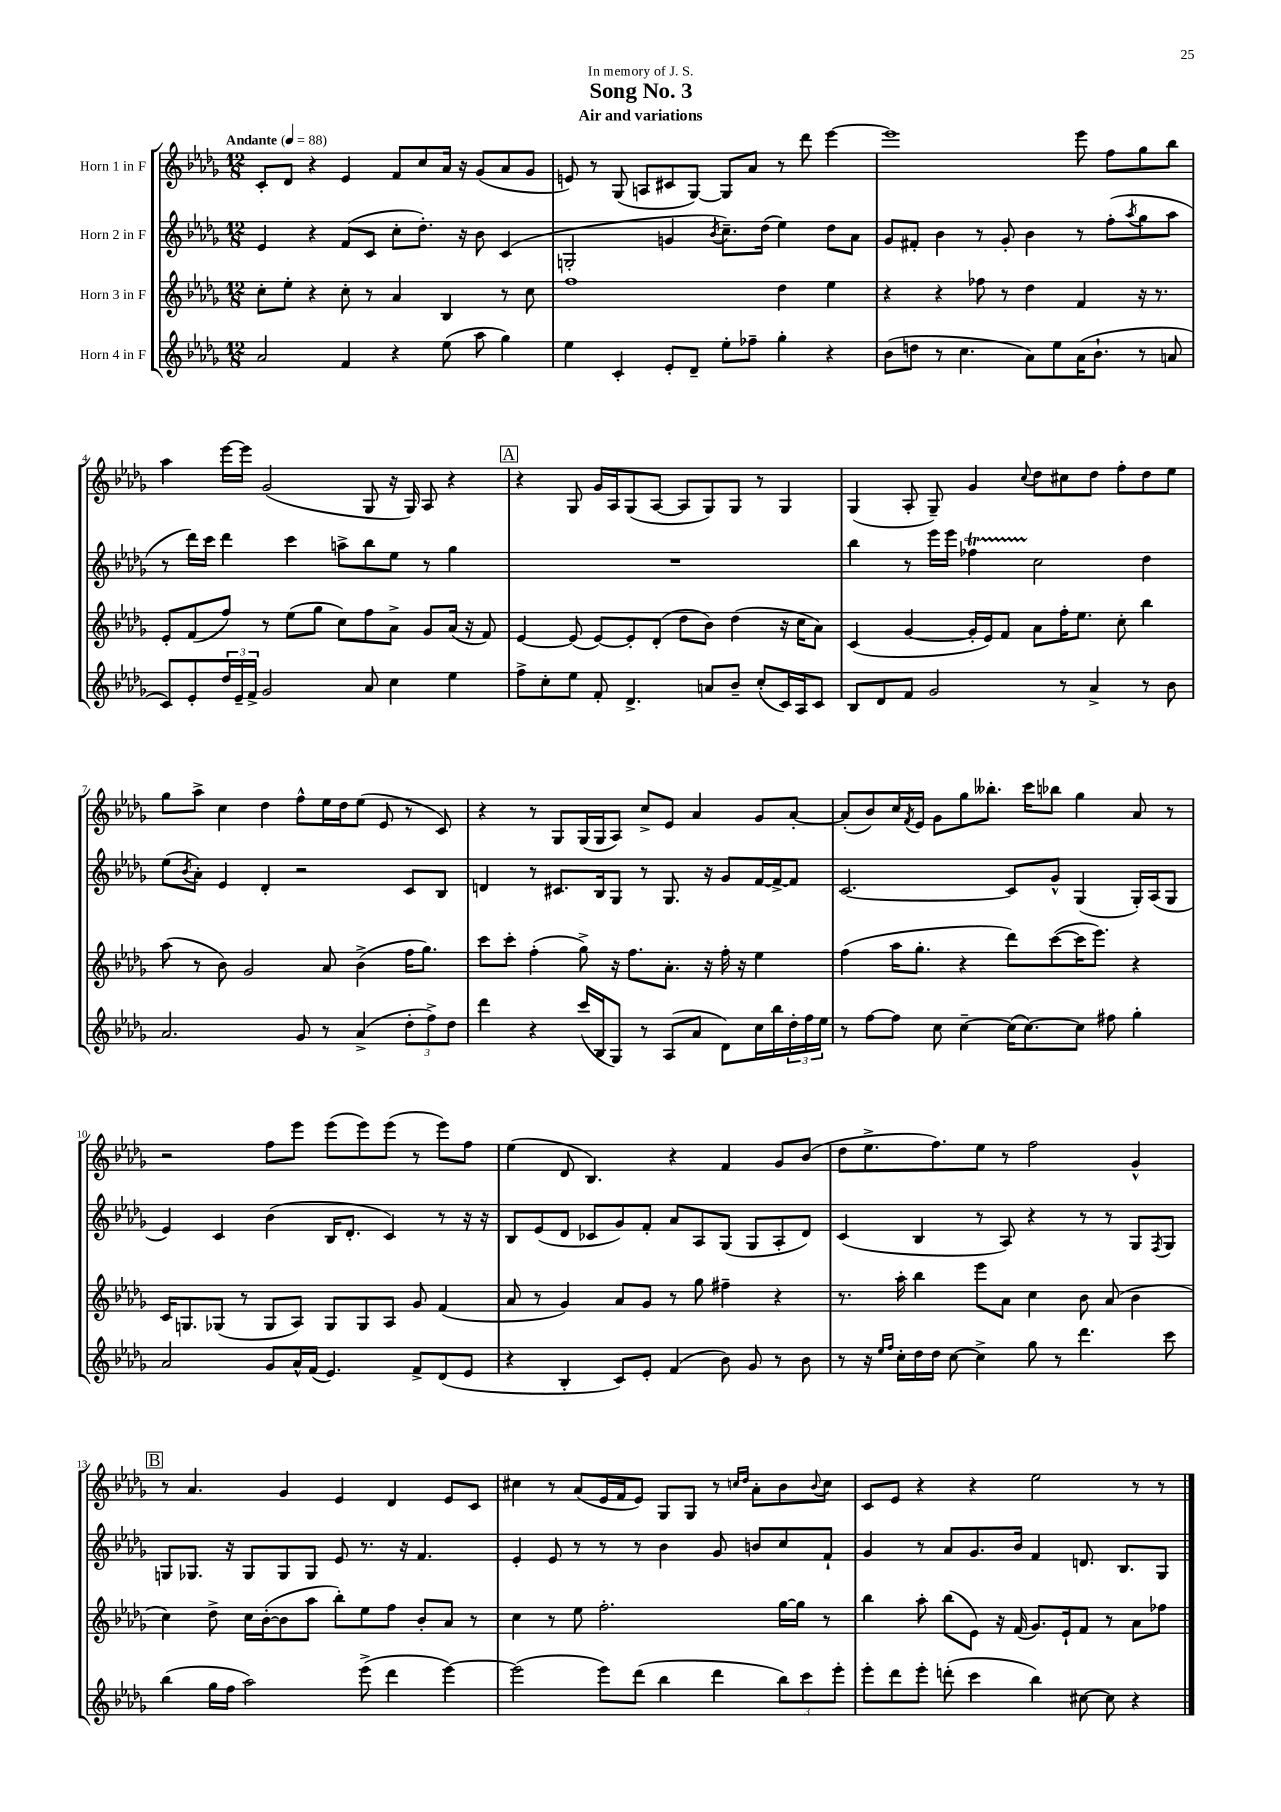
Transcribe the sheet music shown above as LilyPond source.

\header { title = "Song No. 3" subtitle = "Air and variations" dedication = "In memory of J. S." }
<<
\new StaffGroup <<
\new Staff = "s0" \with { instrumentName = "Horn 1 in F" } {
    \clef treble \key des \major \numericTimeSignature \time 12/8 \tempo "Andante" 4 = 88
    c'8-. des'8 r4 ees'4 f'8 c''8 aes'16 r16 ges'8( aes'8 ges'8 |
    e'8) r8 ges8( a8 cis'8 ges8~) ges8 aes'8 r8 des'''8 ees'''4~ |
    ees'''1 ees'''8 f''8 ges''8 bes''8 |
    aes''4 ees'''16~ ees'''16 ges'2( ges8 r16 ges16) aes8 r4 |
    \mark \markup { \box "A" } r4 ges8 ges'16 aes16 ges8( aes8~ aes8 ges8) ges8 r8 ges4 |
    ges4( aes8-. ges8--) ges'4 \appoggiatura { c''8 } des''8 cis''8 des''8 f''8-. des''8 ees''8 |
    ges''8 aes''8-> c''4 des''4 f''8-^ ees''16 des''16 ees''8( ees'8 r8 c'8) |
    r4 r8 ges8 ges16( ges16 aes8) c''8-> ees'8 aes'4 ges'8 aes'8~-. |
    aes'8-.( bes'8) c''16 \acciaccatura { f'8 } ees'16 ges'8 ges''8 beses''8.-. c'''16 bes''8 ges''4 aes'8 r8 |
    r2 f''8 ees'''8 ees'''8( ees'''8) ees'''8( r8 ees'''8) f''8 |
    ees''4( des'8 bes4.) r4 f'4 ges'8 bes'8( |
    des''8 ees''8.-> f''8.) ees''8 r8 f''2 ges'4-^ |
    \mark \markup { \box "B" } r8 aes'4. ges'4 ees'4 des'4 ees'8 c'8 |
    cis''4 r8 aes'8( ees'16 f'16 ees'8) ges8 ges8 r8 \grace { c''16 des''16 } aes'8-. bes'8 \appoggiatura { bes'8 } c''8 |
    c'8 ees'8 r4 r4 ees''2 r8 r8 \bar "|." |
}
\new Staff = "s1" \with { instrumentName = "Horn 2 in F" } {
    \clef treble \key des \major \numericTimeSignature \time 12/8
    ees'4 r4 f'8( c'8 c''8-. des''8.-.) r16 bes'8 c'4( |
    g2-. g'4 \acciaccatura { bes'8 } c''8.--) des''16( ees''4) des''8 aes'8 |
    ges'8 fis'8-. bes'4 r8 ges'8-. bes'4 r8 f''8-.( \acciaccatura { aes''8 } ges''8 aes''8 |
    r8 des'''16) c'''16 des'''4 c'''4 a''8-> bes''8 ees''8 r8 ges''4 |
    \mark \markup { \box "A" } R1. |
    bes''4 r8 ees'''16 ees'''16 fes''4\startTrillSpan c''2\stopTrillSpan des''4 |
    ees''8( \acciaccatura { bes'8 } aes'8-.) ees'4 des'4-. r2 c'8 bes8 |
    d'4 r8 cis'8. bes16 ges8 r8 ges8. r16 ges'8 f'16~ f'16~-> f'8 |
    c'2.~ c'8 ges'8-^ ges4( ges16-.) aes16( ges8 |
    ees'4) c'4 bes'4( bes16 des'8.-. c'4) r8 r16 r16 |
    bes8 ees'8( des'8 ces'8 ges'8) f'8-. aes'8 aes8 ges8( ges8 aes8-. des'8) |
    c'4( bes4 r8 aes8) r4 r8 r8 ges8 \acciaccatura { f8 } ges8 |
    \mark \markup { \box "B" } g8 ges8. r16 ges8 ges8 ges8 ees'8 r8. r16 f'4. |
    ees'4-. ees'8 r8 r8 r8 bes'4 ges'8 b'8 c''8 f'8-! |
    ges'4 r8 aes'8 ges'8. bes'16 f'4 d'8. bes8. ges8 \bar "|." |
}
\new Staff = "s2" \with { instrumentName = "Horn 3 in F" } {
    \clef treble \key des \major \numericTimeSignature \time 12/8
    c''8-. ees''8-. r4 c''8-. r8 aes'4 bes4 r8 c''8 |
    f''1 des''4 ees''4 |
    r4 r4 fes''8 r8 des''4 f'4 r16 r8. |
    ees'8-. f'8( f''8) r8 ees''8( ges''8 c''8) f''8 aes'8-> ges'8 aes'16( r16 f'8) |
    \mark \markup { \box "A" } ees'4~ ees'8( ees'8~) ees'8-. des'8-.( des''8 bes'8) des''4( r16 c''16 aes'8) |
    c'4( ges'4~ ges'16-. ees'16) f'8 aes'8 f''16-. ees''8. c''8-. bes''4 |
    aes''8( r8 bes'8) ges'2 aes'8 bes'4->( f''16 ges''8.) |
    c'''8 c'''8-. f''4-.( ges''8->) r16 f''8. aes'8.-. r16 f''16-. r16 ees''4 |
    f''4( aes''16 ges''8.-. r4 des'''8) c'''8~( c'''16 ees'''8.) r4 |
    c'16 g8. ges8( r8 ges8 aes8) ges8 ges8 aes8 ges'8 f'4( |
    aes'8 r8 ges'4) aes'8 ges'8 r8 ges''8 fis''4-- r4 |
    r8. aes''16-. bes''4 ees'''8 aes'8 c''4 bes'8 aes'8( bes'4 |
    \mark \markup { \box "B" } c''4) des''8-> c''16 bes'16~-.( bes'8 aes''8 bes''8-.) ees''8 f''8 bes'8-. aes'8 r8 |
    c''4 r8 ees''8 f''2.-. ges''16~ ges''16 r8 |
    bes''4 aes''8-. bes''8( ees'8) r16 f'16( ges'8.) ees'16-! f'8 r8 aes'8 fes''8 \bar "|." |
}
\new Staff = "s3" \with { instrumentName = "Horn 4 in F" } {
    \clef treble \key des \major \numericTimeSignature \time 12/8
    aes'2 f'4 r4 ees''8( aes''8 ges''4) |
    ees''4 c'4-. ees'8-. des'8-- ees''8-. fes''8-- ges''4-. r4 |
    bes'8( d''8 r8 c''4. aes'8) ees''8 aes'16( bes'8.-! r8 a'8 |
    c'8) ees'8-. \tuplet 3/2 { des''16 ees'16-- f'16-> } ges'2 aes'8 c''4 ees''4 |
    \mark \markup { \box "A" } f''8-> c''8-. ees''8 f'8-. des'4.-> a'8 bes'8-- c''8-.( c'16) aes16 c'8 |
    bes8 des'8 f'8 ges'2 r8 aes'4-> r8 bes'8 |
    aes'2. ges'8 r8 aes'4->( \tuplet 3/2 { des''8-. f''8->) des''8 } |
    des'''4 r4 c'''16( bes16 ges8) r8 aes8( aes'8 des'8) c''16 bes''16 \tuplet 3/2 { des''16-. f''16 ees''16 } |
    r8 f''8~ f''8 c''8 c''4~-- c''16( c''8.~) c''8 fis''8 ges''4-. |
    aes'2 ges'8 aes'16-^ f'16( ees'4.) f'8-> des'8( ees'8 |
    r4 bes4-. c'8) ees'8-. f'4( bes'8) ges'8 r8 bes'8 |
    r8 r16 \grace { ees''16 f''16 } c''16-. des''16 des''16 c''8~ c''4-> ges''8 r8 des'''4. c'''8 |
    \mark \markup { \box "B" } bes''4( ges''16 f''16 aes''2) ees'''8->( des'''4 ees'''4~) |
    ees'''2( ees'''8) des'''8( bes''4 des'''4 \tuplet 3/2 { bes''8) c'''8 ees'''8-. } |
    ees'''8-. des'''8 ees'''8-. d'''8-.( c'''4 bes''4) cis''8~ cis''8 r4 \bar "|." |
}
>>
>>
